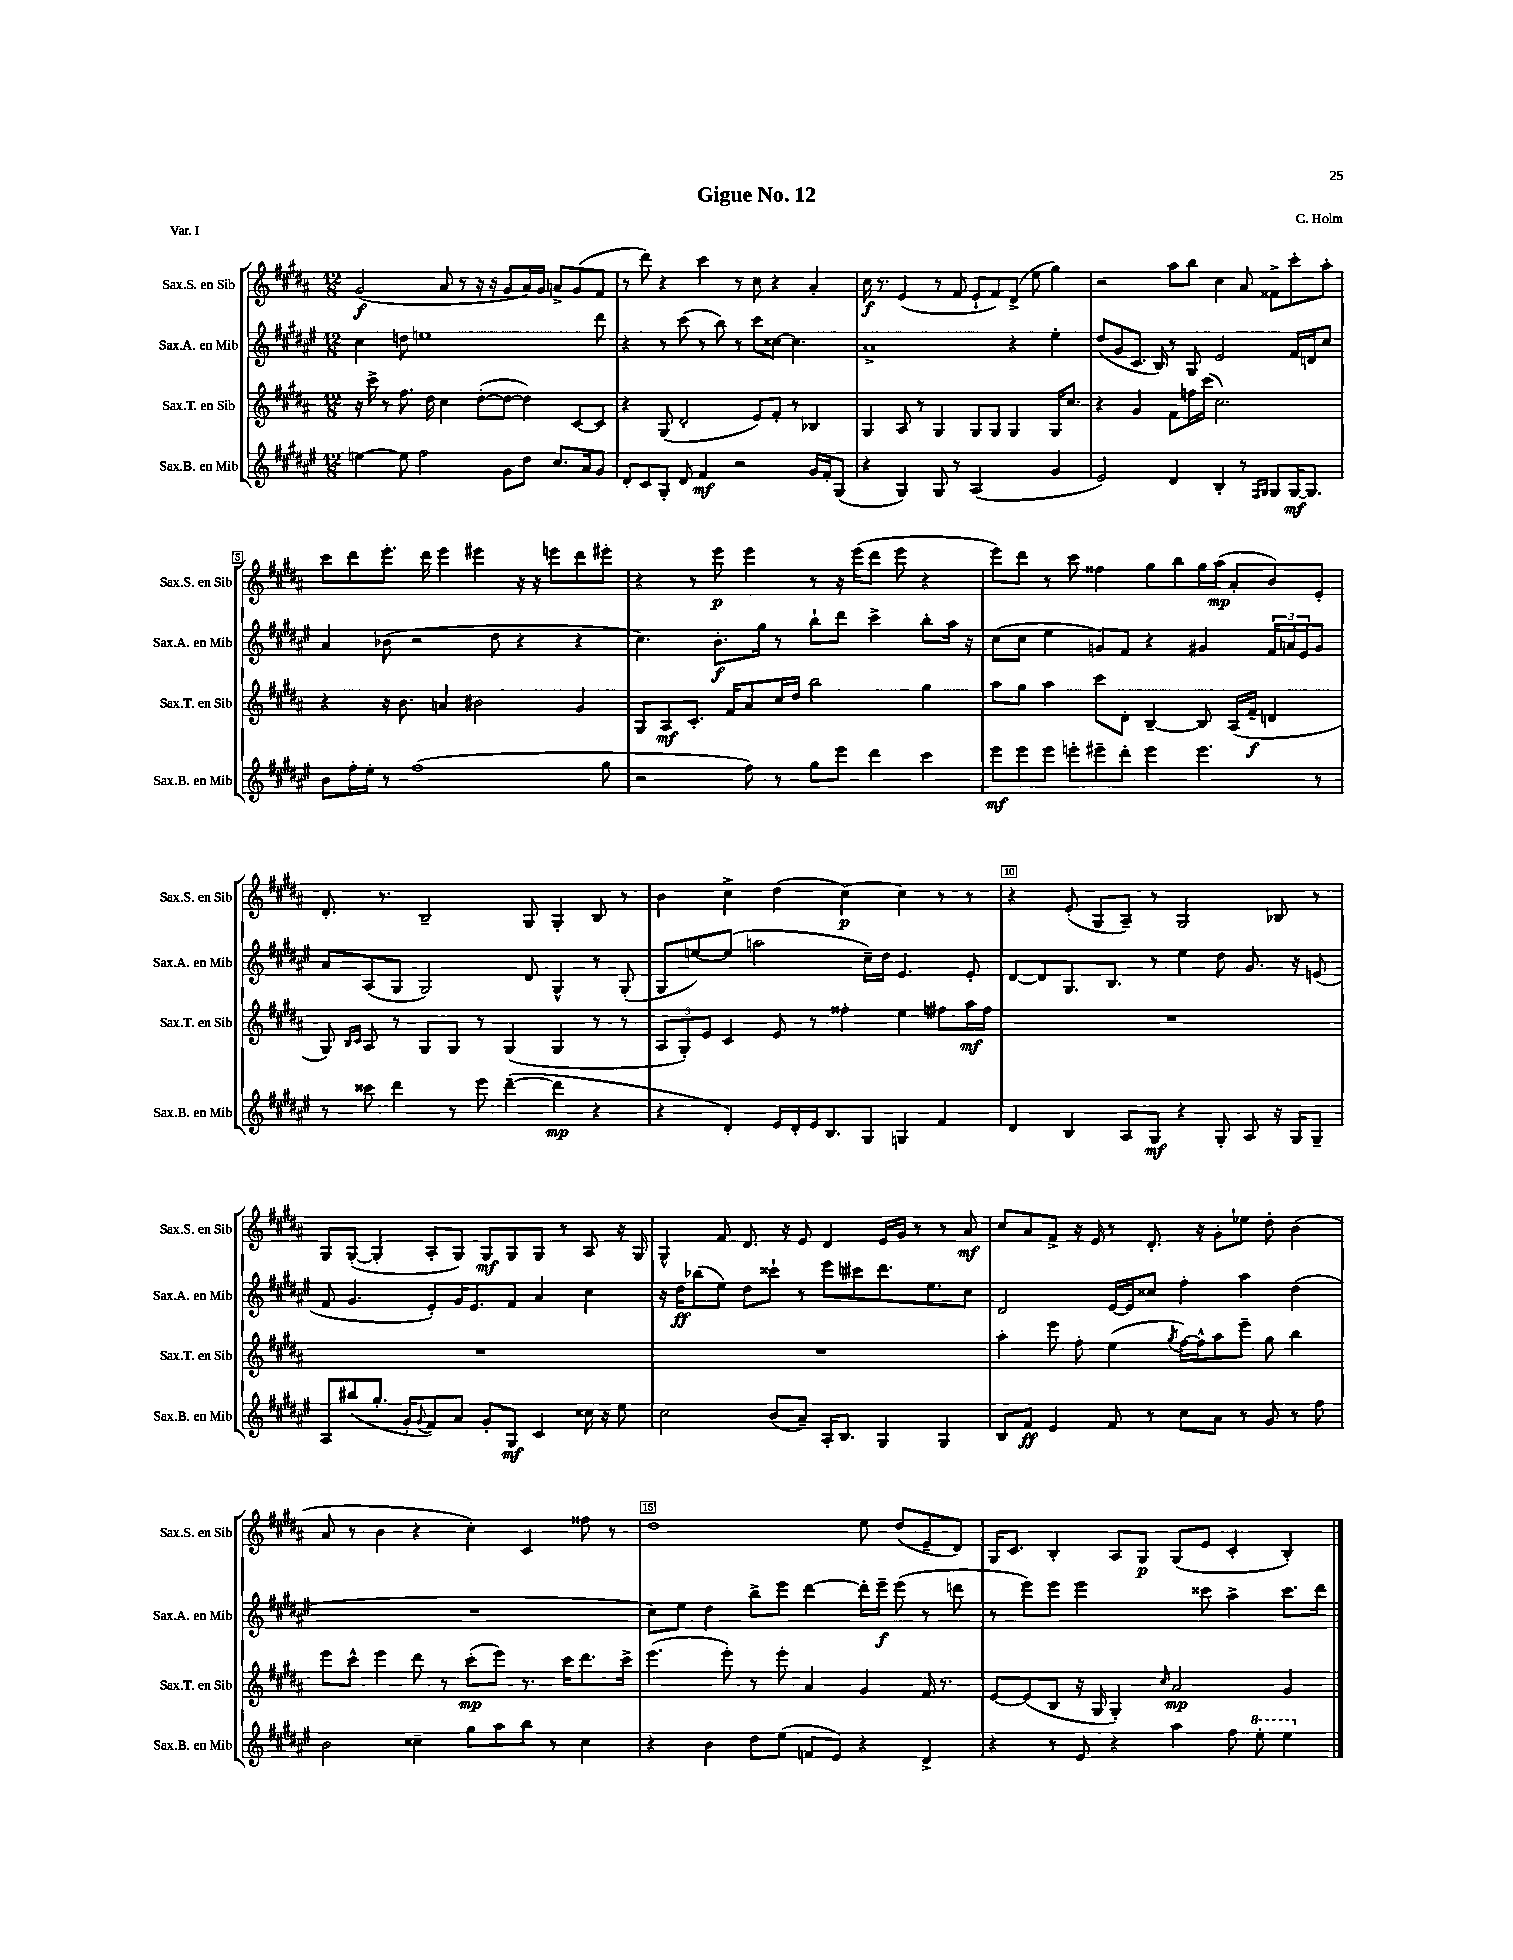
\header { title = "Gigue No. 12" composer = "C. Holm" piece = "Var. I" }
<<
\new StaffGroup <<
\new Staff = "s0" \with { instrumentName = "Sax.S. en Sib" shortInstrumentName = "Sax.S. en Sib" } {
    \clef treble \key b \major \numericTimeSignature \time 12/8
    gis'2\f( ais'8 r8 r16 r16 gis'8 ais'16) gis'16 a'8-> gis'8( fis'8 |
    r8 dis'''8) r4 cis'''4 r8 cis''8 r4 ais'4-. |
    cis''16\f r8. e'4( r8 fis'8 e'8-! fis'8) dis'8->( e''8 gis''4) |
    r2 ais''8 b''8 cis''4 ais'8 fisis'8-> cis'''8-. ais''8-. |
    cis'''8 dis'''8 e'''8.-. dis'''16 e'''4 eis'''4 r16 r16 e'''8 dis'''8 eis'''8-. |
    r4 r8 e'''8\p e'''4 r8 r16 e'''16( dis'''8 e'''8 r4 |
    e'''8) dis'''8 r8 cis'''8 fisis''4 gis''8 b''8 gis''16 ais''16\mp( ais'8-. b'8) e'8-. |
    dis'8.-. r8. b2-- gis8 gis4-. b8 r8 |
    b'4 cis''4-> dis''4( cis''4~\p) cis''4 r8 r8 |
    r4 e'8-.( gis8 ais8--) r8 gis2 bes8 r8 |
    gis8 gis8~-.( gis4-. ais8-. gis8) gis8\mf gis8 gis8 r8 ais8 r16 gis16 |
    gis4-^ fis'8 dis'8. r16 e'8 dis'4 e'16 gis'16 r8 r8 ais'8\mf |
    cis''8 ais'8 fis'8-> r16 e'16 r8 dis'8.-. r16 gis'8-. ees''8 dis''8-. b'4( |
    ais'8 r8 b'4 r4 cis''4-.) cis'4 fisis''8 r8 |
    dis''1 e''8 dis''8( e'8-- dis'8) |
    gis16 cis'8. b4-. ais8 gis8\p gis8( e'8 cis'4-. b4-.) \bar "|." |
}
\new Staff = "s1" \with { instrumentName = "Sax.A. en Mib" shortInstrumentName = "Sax.A. en Mib" } {
    \clef treble \key fis \major \numericTimeSignature \time 12/8
    cis''4 d''8 e''1 dis'''8 |
    r4 r8 cis'''8( r8 b''8) r8 cis'''8 cisis''8~ cisis''4. |
    ais'1-> r4 eis''4-. |
    dis''8( gis'8 cis'8. b16) r8 gis8 eis'2 fis'16 d'16 cis''8 |
    ais'4 bes'8( r2 dis''8 r4 r4 |
    cis''4.) b'8.-.\f gis''16 r8 b''8-! dis'''8 cis'''4-> b''8-. ais''16 r16 |
    cis''8( cis''8 eis''4 g'8) fis'8 r4 gis'4 \tuplet 3/2 { fis'16 a'16 eis'16 } gis'8 |
    ais'8 ais8( gis8 gis2) dis'8 gis4-^ r8 gis8-.( |
    gis8 e''8~) e''8( a''2 cis''16--) dis''16 eis'4. eis'8-. |
    dis'8~ dis'8 gis8. b8. r8 eis''4 dis''8 gis'8. r16 e'8( |
    fis'8 gis'4. eis'8-.) gis'16 eis'8. fis'8 ais'4 cis''4 |
    r16 dis''16\ff bes''8( eis''8) dis''8 cisis'''8-! r8 eis'''8 cis'''8 dis'''8. eis''8. cis''8 |
    dis'2 eis'16~ eis'16 cisis''8 fis''4-. ais''4 dis''4( |
    R1. |
    cis''8) eis''8 dis''4 b''8-> eis'''8 dis'''4~ dis'''16-. eis'''16--\f eis'''8( r8 d'''8 |
    r8 eis'''8) eis'''8 eis'''2 cisis'''8 ais''4-> cisis'''8. dis'''16 \bar "|." |
}
\new Staff = "s2" \with { instrumentName = "Sax.T. en Sib" shortInstrumentName = "Sax.T. en Sib" } {
    \clef treble \key b \major \numericTimeSignature \time 12/8
    r16 cis'''16-> r8 fis''8. dis''16 cis''4 dis''8~-.( dis''8~ dis''4) cis'8~ cis'8 |
    r4 gis8( dis'2-. e'8) fis'8-. r8 bes4 |
    gis4 ais8 r8 gis4 gis8 gis8 gis4 gis16 cis''8. |
    r4 gis'4 fis'8 f''16 cis'''16( cis''2.) |
    r4 r16 b'8. a'4 bis'2 gis'4 |
    gis8 ais8\mf cis'8.-. fis'16 ais'8 cis''16 dis''16 b''2 gis''4 |
    ais''8 gis''8 ais''4 cis'''8 dis'8-. b4~-- b8 ais16( fis'16--\f d'4 |
    gis8) \grace { b16 cis'16 } ais8 r8 gis8 gis8 r8 gis4( gis4 r8 r8 |
    \tuplet 3/2 { ais8 gis8-.) e'8 } cis'4 e'8 r8 fisis''4-. e''4 fis''8 ais''16\mf fis''16 |
    R1. |
    R1. |
    R1. |
    ais''4-. e'''8 fis''8-. e''4( \acciaccatura { gis''8 } fis''16~) fis''16-^ ais''8 e'''8-- gis''8 b''4 |
    e'''8 cis'''8-^ e'''4 dis'''8 r8 cis'''8-.\mp( e'''8) r8. cis'''16 dis'''8. cis'''16-> |
    e'''4.( e'''8-.) r8 e'''8-. ais'4 gis'4 fis'16 r8. |
    e'8~ e'8( b8 r16 gis16 gis4-.) \grace { cis''16 } ais'2\mp gis'4 \bar "|." |
}
\new Staff = "s3" \with { instrumentName = "Sax.B. en Mib" shortInstrumentName = "Sax.B. en Mib" } {
    \clef treble \key fis \major \numericTimeSignature \time 12/8
    e''4~ e''8 fis''2 gis'8 dis''8 cis''8. ais'16 gis'8 |
    dis'8-. cis'8 gis8-. dis'8 fis'4\mf r2 gis'16 fis'16-. gis8( |
    r4 gis4) gis8 r8 ais2( gis'4 |
    eis'2) dis'4 b4-. r8 \grace { fis16 gis16 } gis8 gis16~\mf gis8. |
    b'8 fis''16-. eis''16-. r8 fis''1( gis''8 |
    r2 fis''8) r8 gis''8 eis'''8 dis'''4 cis'''4 |
    eis'''8\mf eis'''8 eis'''8 e'''8-. eis'''8-- dis'''8-. eis'''4 eis'''4. r8 |
    r8 cisis'''8 dis'''4 r8 eis'''8 dis'''4~--( dis'''4\mp r4 |
    r4 dis'4-.) eis'16 dis'16-. eis'16 b8. gis8 g4 fis'4 |
    dis'4 b4 ais8 gis8\mf r4 gis8-. ais8 r16 gis16 gis8-- |
    ais8 bis''8( gis''8.-. gis'16-. \appoggiatura { gis'8 } fis'8) ais'8 gis'8-. gis8\mf cis'4 cisis''16 r16 eis''8 |
    cis''2 b'8( ais'8--) ais16-. b8. gis4 gis4 |
    b8 fis'8\ff eis'4 fis'8 r8 cis''8 ais'8 r8 gis'8 r8 fis''8 |
    b'2 cisis''4-- gis''8 ais''8 b''8 r8 cisis''4 |
    r4 b'4 dis''8 eis''8( f'8 eis'8) r4 dis'4-> |
    r4 r8 eis'8 r4 ais''4 fis''8 \ottava #1 eis'''8-. eis'''4 \ottava #0 \bar "|." |
}
>>
>>
\layout { \context { \Score \override BarNumber.break-visibility = ##(#f #t #t) barNumberVisibility = #(every-nth-bar-number-visible 5) \override BarNumber.stencil = #(make-stencil-boxer 0.1 0.3 ly:text-interface::print) } }
